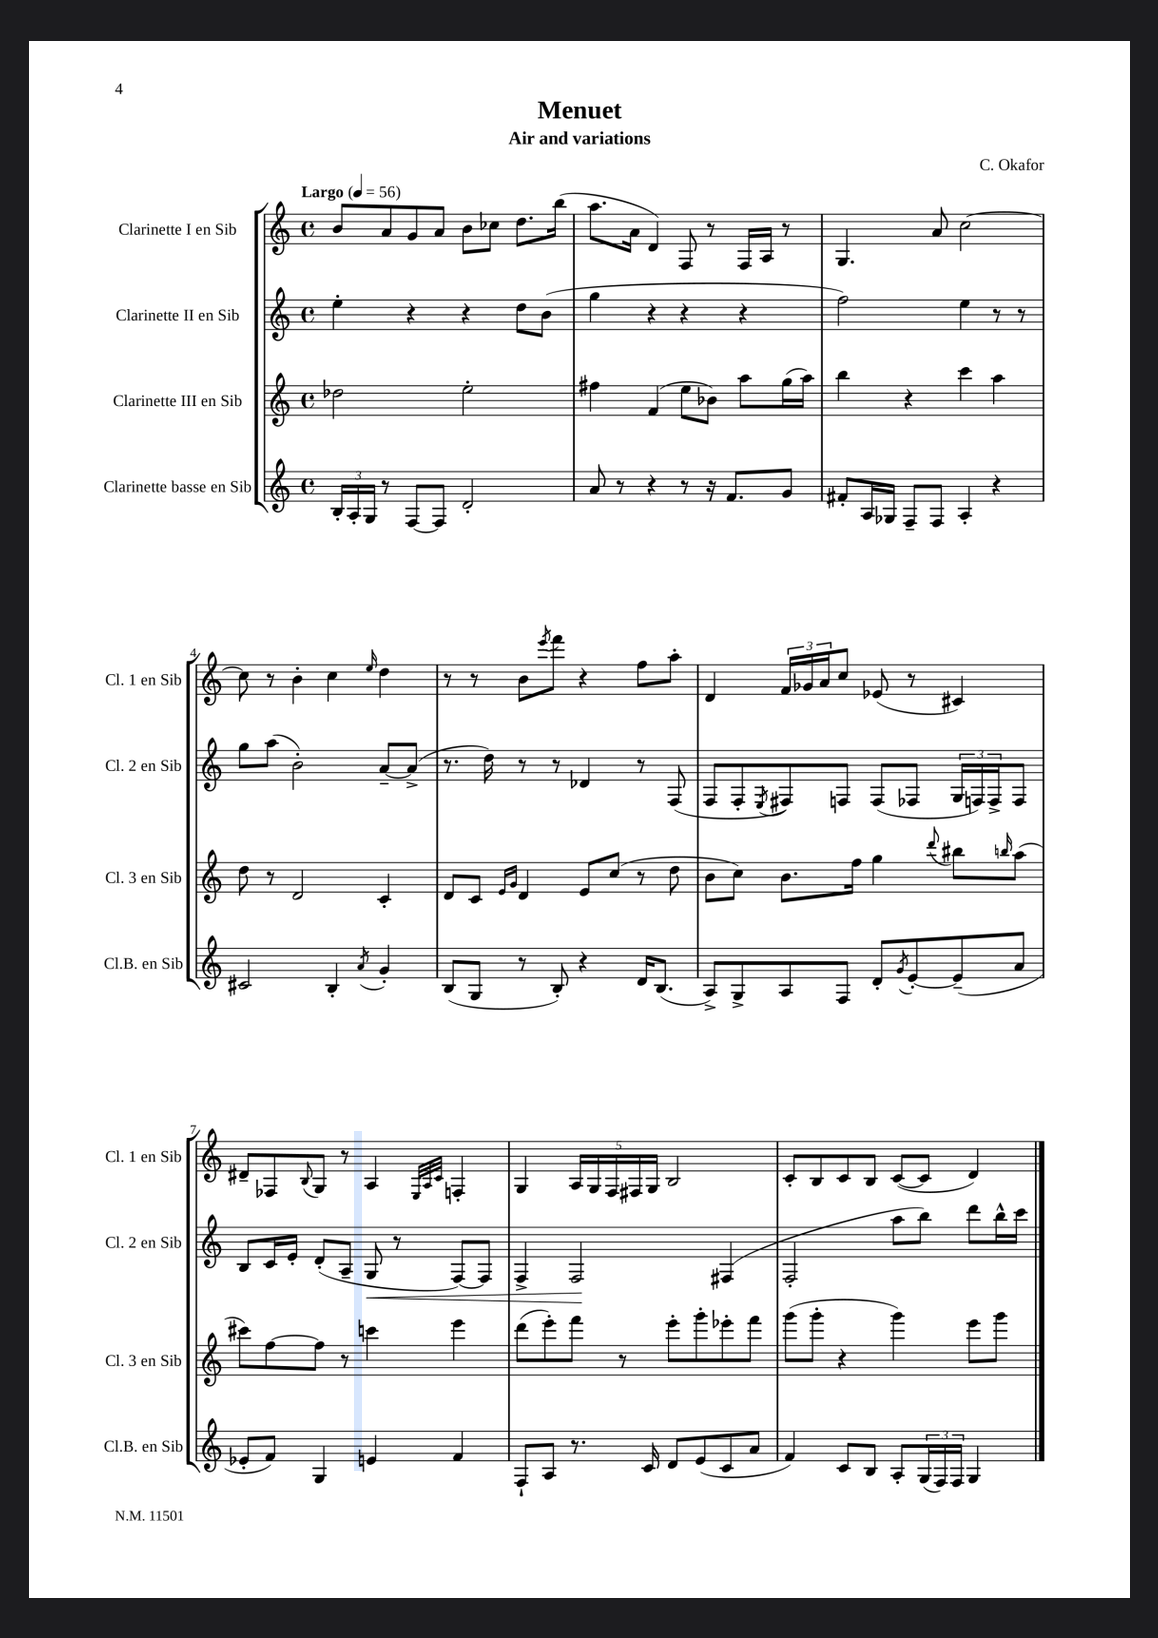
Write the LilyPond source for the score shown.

\header { title = "Menuet" composer = "C. Okafor" subtitle = "Air and variations" }
<<
\new StaffGroup <<
\new Staff = "s0" \with { instrumentName = "Clarinette I en Sib" shortInstrumentName = "Cl. 1 en Sib" } {
    \clef treble \key c \major \defaultTimeSignature \time 4/4 \tempo "Largo" 4 = 56
    b'8 a'8 g'8 a'8 b'8 ces''8 d''8. b''16( |
    a''8. a'16 d'4) f8 r8 f16 a16 r8 |
    g4. a'8 c''2~ |
    c''8 r8 b'4-. c''4 \grace { e''16 } d''4 |
    r8 r8 b'8 \acciaccatura { e'''8 } f'''8 r4 f''8 a''8-. |
    d'4 \tuplet 3/2 { f'16 ges'16 a'16 } c''8 ees'8( r8 cis'4) |
    dis'8-- fes8 \appoggiatura { b8 } g8 r8 a4 \grace { e32 a32 c'32 } f4-. |
    g4 \tuplet 5/4 { a16 g16 f16 fis16 g16 } b2 |
    c'8-. b8 c'8 b8 c'8~( c'8 d'4) \bar "|." |
}
\new Staff = "s1" \with { instrumentName = "Clarinette II en Sib" shortInstrumentName = "Cl. 2 en Sib" } {
    \clef treble \key c \major \defaultTimeSignature \time 4/4
    e''4-. r4 r4 d''8 b'8( |
    g''4 r4 r4 r4 |
    f''2) e''4 r8 r8 |
    g''8 a''8( b'2-.) a'8~-- a'8->( |
    r8. d''16) r8 r8 des'4 r8 f8( |
    f8 f8-. \acciaccatura { e8 } fis8) f8 f8( fes8 \tuplet 3/2 { g16 f16) f16-> } f8 |
    b8 c'16 e'16-. d'8-.( a8-- g8\< r8 f8~) f8 |
    f4-> f2\! fis4( |
    f2-. a''8 b''8) d'''8 b''16-^ c'''16 \bar "|." |
}
\new Staff = "s2" \with { instrumentName = "Clarinette III en Sib" shortInstrumentName = "Cl. 3 en Sib" } {
    \clef treble \key c \major \defaultTimeSignature \time 4/4
    des''2 e''2-. |
    fis''4 f'4( e''8 bes'8) a''8 g''16( a''16) |
    b''4 r4 c'''4 a''4 |
    d''8 r8 d'2 c'4-. |
    d'8 c'8 \grace { e'16 g'16 } d'4 e'8 c''8( r8 d''8 |
    b'8 c''8) b'8. f''16 g''4 \appoggiatura { d'''8 } bis''8 \grace { b''16 } a''8( |
    cis'''8) f''8~ f''8 r8 c'''4 e'''4 |
    d'''8( e'''8-.) f'''8 r8 e'''8-. g'''8-. ees'''8-. f'''8 |
    g'''8( g'''8-. r4 g'''4) e'''8 g'''8 \bar "|." |
}
\new Staff = "s3" \with { instrumentName = "Clarinette basse en Sib" shortInstrumentName = "Cl.B. en Sib" } {
    \clef treble \key c \major \defaultTimeSignature \time 4/4
    \tuplet 3/2 { b16-. a16-. g16 } r8 f8~ f8 d'2-. |
    a'8 r8 r4 r8 r16 f'8. g'8 |
    fis'8-. a16 ges16 f8-- f8 a4-. r4 |
    cis'2 b4-. \acciaccatura { a'8 } g'4-. |
    b8( g8 r8 b8-.) r4 d'16 b8.( |
    a8->) g8-> a8 f8 d'8-. \acciaccatura { g'8 } e'8~-. e'8--( a'8 |
    ees'8-. f'8) g4 e'4 f'4 |
    f8-! a8 r8. c'16 d'8 e'8( c'8 a'8 |
    f'4) c'8 b8 a8-. \tuplet 3/2 { g16( f16) f16 } g4 \bar "|." |
}
>>
>>
